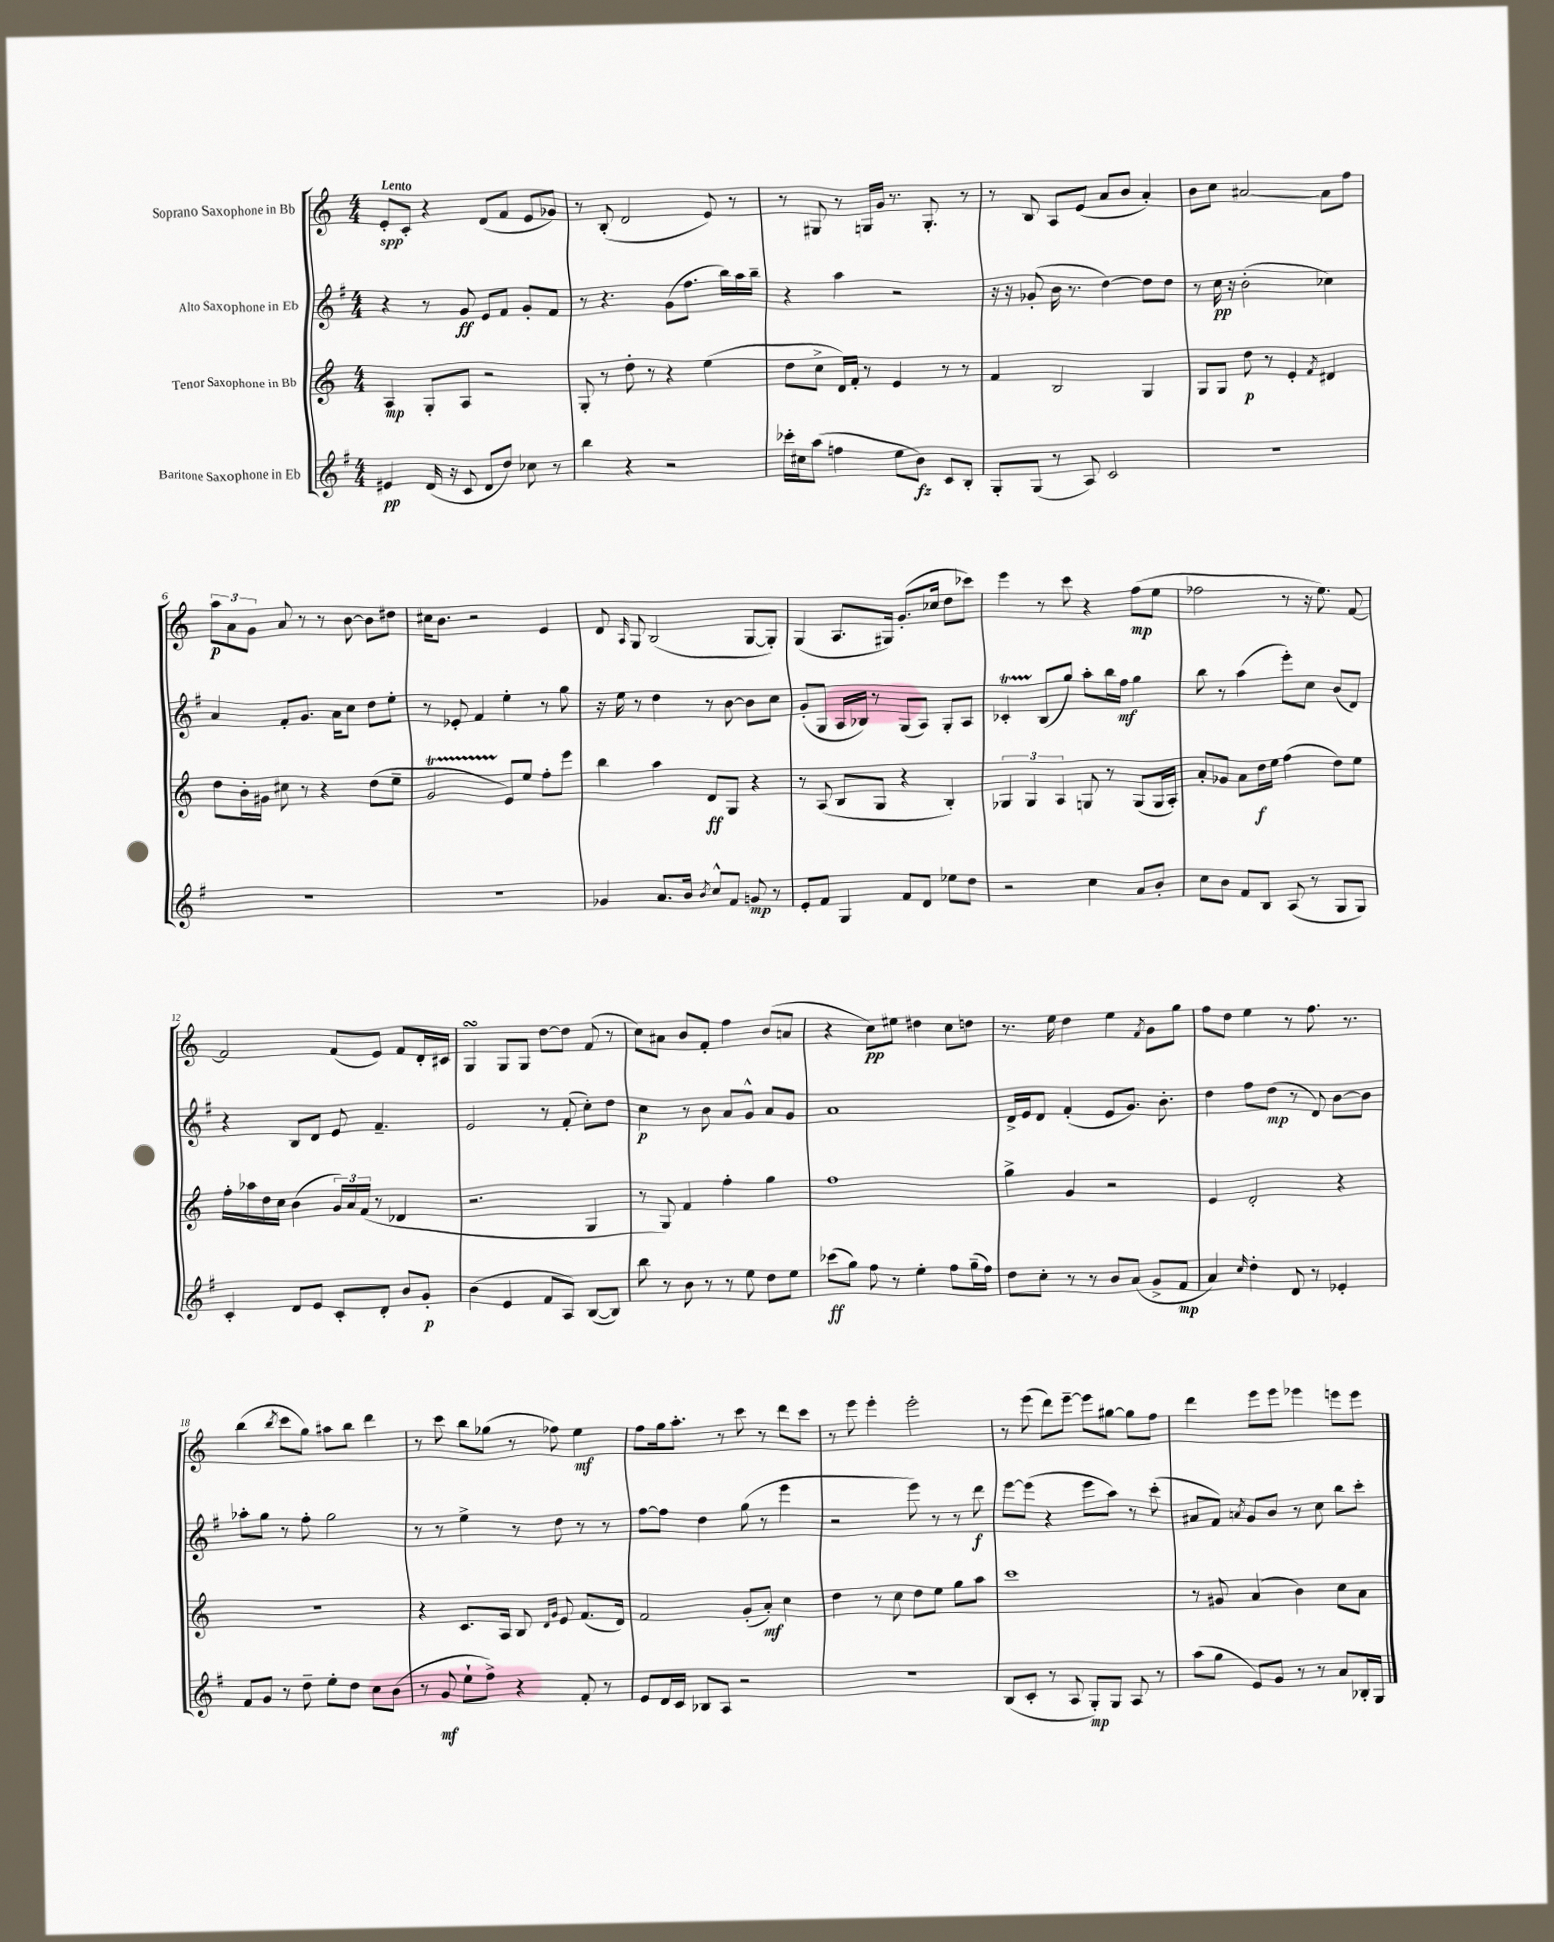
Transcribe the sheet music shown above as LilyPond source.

<<
\new StaffGroup <<
\new Staff = "s0" \with { instrumentName = "Soprano Saxophone in Bb" } {
    \clef treble \key c \major \numericTimeSignature \time 4/4 \tempo "Lento"
    \autoBeamOff e'8[-.\spp c'8]-. r4 d'8[( f'8] e'8[ ges'8]) |
    r8 b8-.( d'2 e'8) r8 |
    r8 gis8 r8 g16[ g'16] r8. g8.-. r8 |
    r8 b8 a8[ e'8]( a'8[ b'8] a'4-.) |
    b'8[ c''8] ais'2~ ais'8[ f''8] |
    \tuplet 3/2 { a''8[\p a'8 g'8] } a'8 r8 r8 b'8~ b'8[ dis''8] |
    cis''16[ b'8.] r2 e'4 |
    d'8 \grace { a16 } g8 b2( g8[~ g8]-.) |
    g4( a8.[ gis16]) g'8.[-.( ces''16] d''8[ ces'''8]) |
    e'''4 r8 c'''8 r4 f''8[\mp( e''8] |
    fes''2 r8 r16 e''8.) f'8~ |
    f'2 f'8[( e'8]) f'8[ d'16-. cis'16] |
    g4\turn g8[ g8] d''8[~ d''8] f'8( r8 |
    c''8[) ais'8] b'8[ f'8]-. f''4 b'8[( a'8] |
    r4 c''8[\pp) eis''8] dis''4 c''8[ d''8] |
    r8. e''16 d''4 e''4 \acciaccatura { f'8 } g'8[ g''8] |
    f''8[ d''8] e''4 r8 f''8. r8. |
    b''4( \acciaccatura { b''8 } c'''8[ g''8]) ais''8[ b''8] d'''4 |
    r8 c'''8 b''8[ ges''8]( r8 fes''8) e''4\mf |
    f''8[ g''16 a''8.]-. r8 c'''8 r8 d'''8[ c'''8] |
    r8 e'''8 e'''4-. e'''2-. |
    r8 e'''8( d'''8[) e'''8]~-- e'''8[ gis''8]~ gis''8[ f''8] |
    d'''4 e'''8[ e'''8] ees'''4 e'''8[ e'''8] \bar "|." |
}
\new Staff = "s1" \with { instrumentName = "Alto Saxophone in Eb" } {
    \clef treble \key g \major \numericTimeSignature \time 4/4
    \autoBeamOff r4 r8 g'8\ff e'8[ fis'8] g'8[-. fis'8] |
    r8 r4. g'8[( fis''8.] b''16[) a''16 b''16]-- |
    r4 a''4 r2 |
    r16 r16 ges'8-.( b'16 r8. d''4~) d''8[ d''8] |
    r8 c''16\pp r16 b'2-.( ces''4) |
    a'4 fis'8[-. g'8.] a'16[ c''8] d''8[ e''8]-. |
    r8 ees'8-. fis'4 e''4-. r8 g''8 |
    r16 e''16 r8 d''4 r8 b'8~ b'8[ c''8] |
    g'8[-.( g8] a16[ bes16]) r8 g8[( a8]) g8[-. a8] |
    ces'4-.\startTrillSpan b8[\stopTrillSpan( g''8]) a''8[-. b''16 fis''16]\mf g''4 |
    b''8 r8 a''4( e'''8[-.) c''8] b'8[( d'8]) |
    r4 b8[ d'8] e'8 fis'4.-- |
    e'2 r8 fis'8-.( c''8[-.) d''8] |
    c''4\p r8 b'8 a'8[ g'8]-^ a'8[ g'8] |
    a'1 |
    d'16[-> e'16 d'8] fis'4-.( e'8[ g'8.]) b'8.-. |
    d''4 fis''8[ d''8]\mp( r8 d'8) b'8[~ b'8] |
    aes''8[-. g''8] r8 fis''8-. g''2 |
    r8 r8 e''4-> r8 d''8 r8 r8 |
    fis''8[~ fis''8] d''4 g''8( r8 e'''4 |
    r2 e'''8) r8 r8 d'''8\f |
    e'''8[~ e'''8]( r4 e'''8[ a''8]) r8 c'''8-.( |
    ais'8[ fis'8]) \acciaccatura { a'8 } g'8[ b'8] r8 c''8 b''8[ c'''8]-. \bar "|." |
}
\new Staff = "s2" \with { instrumentName = "Tenor Saxophone in Bb" } {
    \clef treble \key c \major \numericTimeSignature \time 4/4
    \autoBeamOff a4\mp g8[-. a8] r2 |
    g8-. r8 d''8-. r8 r4 e''4( |
    d''8[ c''8]-> d'16[) f'16]-. r8 e'4 r8 r8 |
    f'4 b2 g4 |
    g8[ g8] d''8\p r8 e'4-. \acciaccatura { f'8 } dis'4 |
    d''8[ b'16-. gis'16] cis''8 r8 r4 d''8[( e''8]-- |
    g'2\startTrillSpan e'8[\stopTrillSpan) e''8] f''8[-. e'''8] |
    b''4 a''4 d'8[\ff g8] r4 |
    r8 a8( b8[ g8] r4 b4-.) |
    \tuplet 3/2 { ges4 ges4 a4 } g8 r8 g8[( g16 a16]-.) |
    a'8[-. ges'8] a'8[ d''16\f e''16] f''4( d''8[) e''8] |
    f''16[-. aes''16 d''16 c''16] b'4( \tuplet 3/2 { g'16[) a'16 f'16]( } r8 des'4 |
    r2. g4 |
    r8 g8) f'4 f''4-. g''4 |
    f''1 |
    g''4-> g'4 r2 |
    e'4 d'2-. r4 |
    R1 |
    r4 c'8.[ a16] b8 \grace { d'16[ g'16] } e'8 f'8.[( d'16]) |
    f'2 g'8[-.( a'8]-.\mf) c''4 |
    d''4 r8 c''8 d''8[ e''8] g''8[ a''8] |
    c'''1 |
    r8 gis'8 a'4( b'4) c''8[ a'8] \bar "|." |
}
\new Staff = "s3" \with { instrumentName = "Baritone Saxophone in Eb" } {
    \clef treble \key g \major \numericTimeSignature \time 4/4
    \autoBeamOff eis'4\pp d'16( r16 c'8 d'8[ d''8]) ces''8 r8 |
    b''4 r4 r2 |
    ces'''16[-. cis''16 a''8]( f''4 e''8[ b'8]\fz) c'8[ b8]-. |
    g8[-. g8]( r8 a8) c'2 |
    R1 |
    R1 |
    R1 |
    ges'4 a'8.[ b'16] \acciaccatura { b'8 } c''8[-^ fis'8] g'8\mp r8 |
    e'8[-. fis'8] g4 fis'8[ d'8] ees''8[ d''8] |
    r2 c''4 a'8[ b'8]-. |
    c''8[ b'8] fis'8[ b8] a8( r8 g8[ g8]) |
    c'4-. d'8[ e'8] c'8[-. d'8]-. b'8[ g'8]-.\p |
    b'4( e'4 fis'8[ a8]) b8[~( b8]) |
    b''8 r8 b'8 r8 r8 e''8 d''8[ e''8] |
    ces'''8[\ff( g''8]) fis''8 r8 e''4-. fis''8[ g''16--( fis''16]) |
    d''8[ c''8]-. r8 r8 b'8[ a'8]( g'8[-> fis'8]\mp |
    a'4) \grace { c''16 } d''4-. d'8 r8 ees'4-. |
    fis'8[ g'8] r8 d''8-- e''8[-. d''8] c''8[ b'8]( |
    r8 g'8\mf e''8[-! fis''8]->) r4 fis'8-. r8 |
    e'8[ d'16 c'16] bes8[ a8] r2 |
    r1 |
    b8[( c'8]-. r8 a8 g8[-.\mp) g8] a8 r8 |
    a''8[( g''8] e'8[) g'8] r8 r8 a'8[ bes16-. g16] \bar "|." |
}
>>
>>
